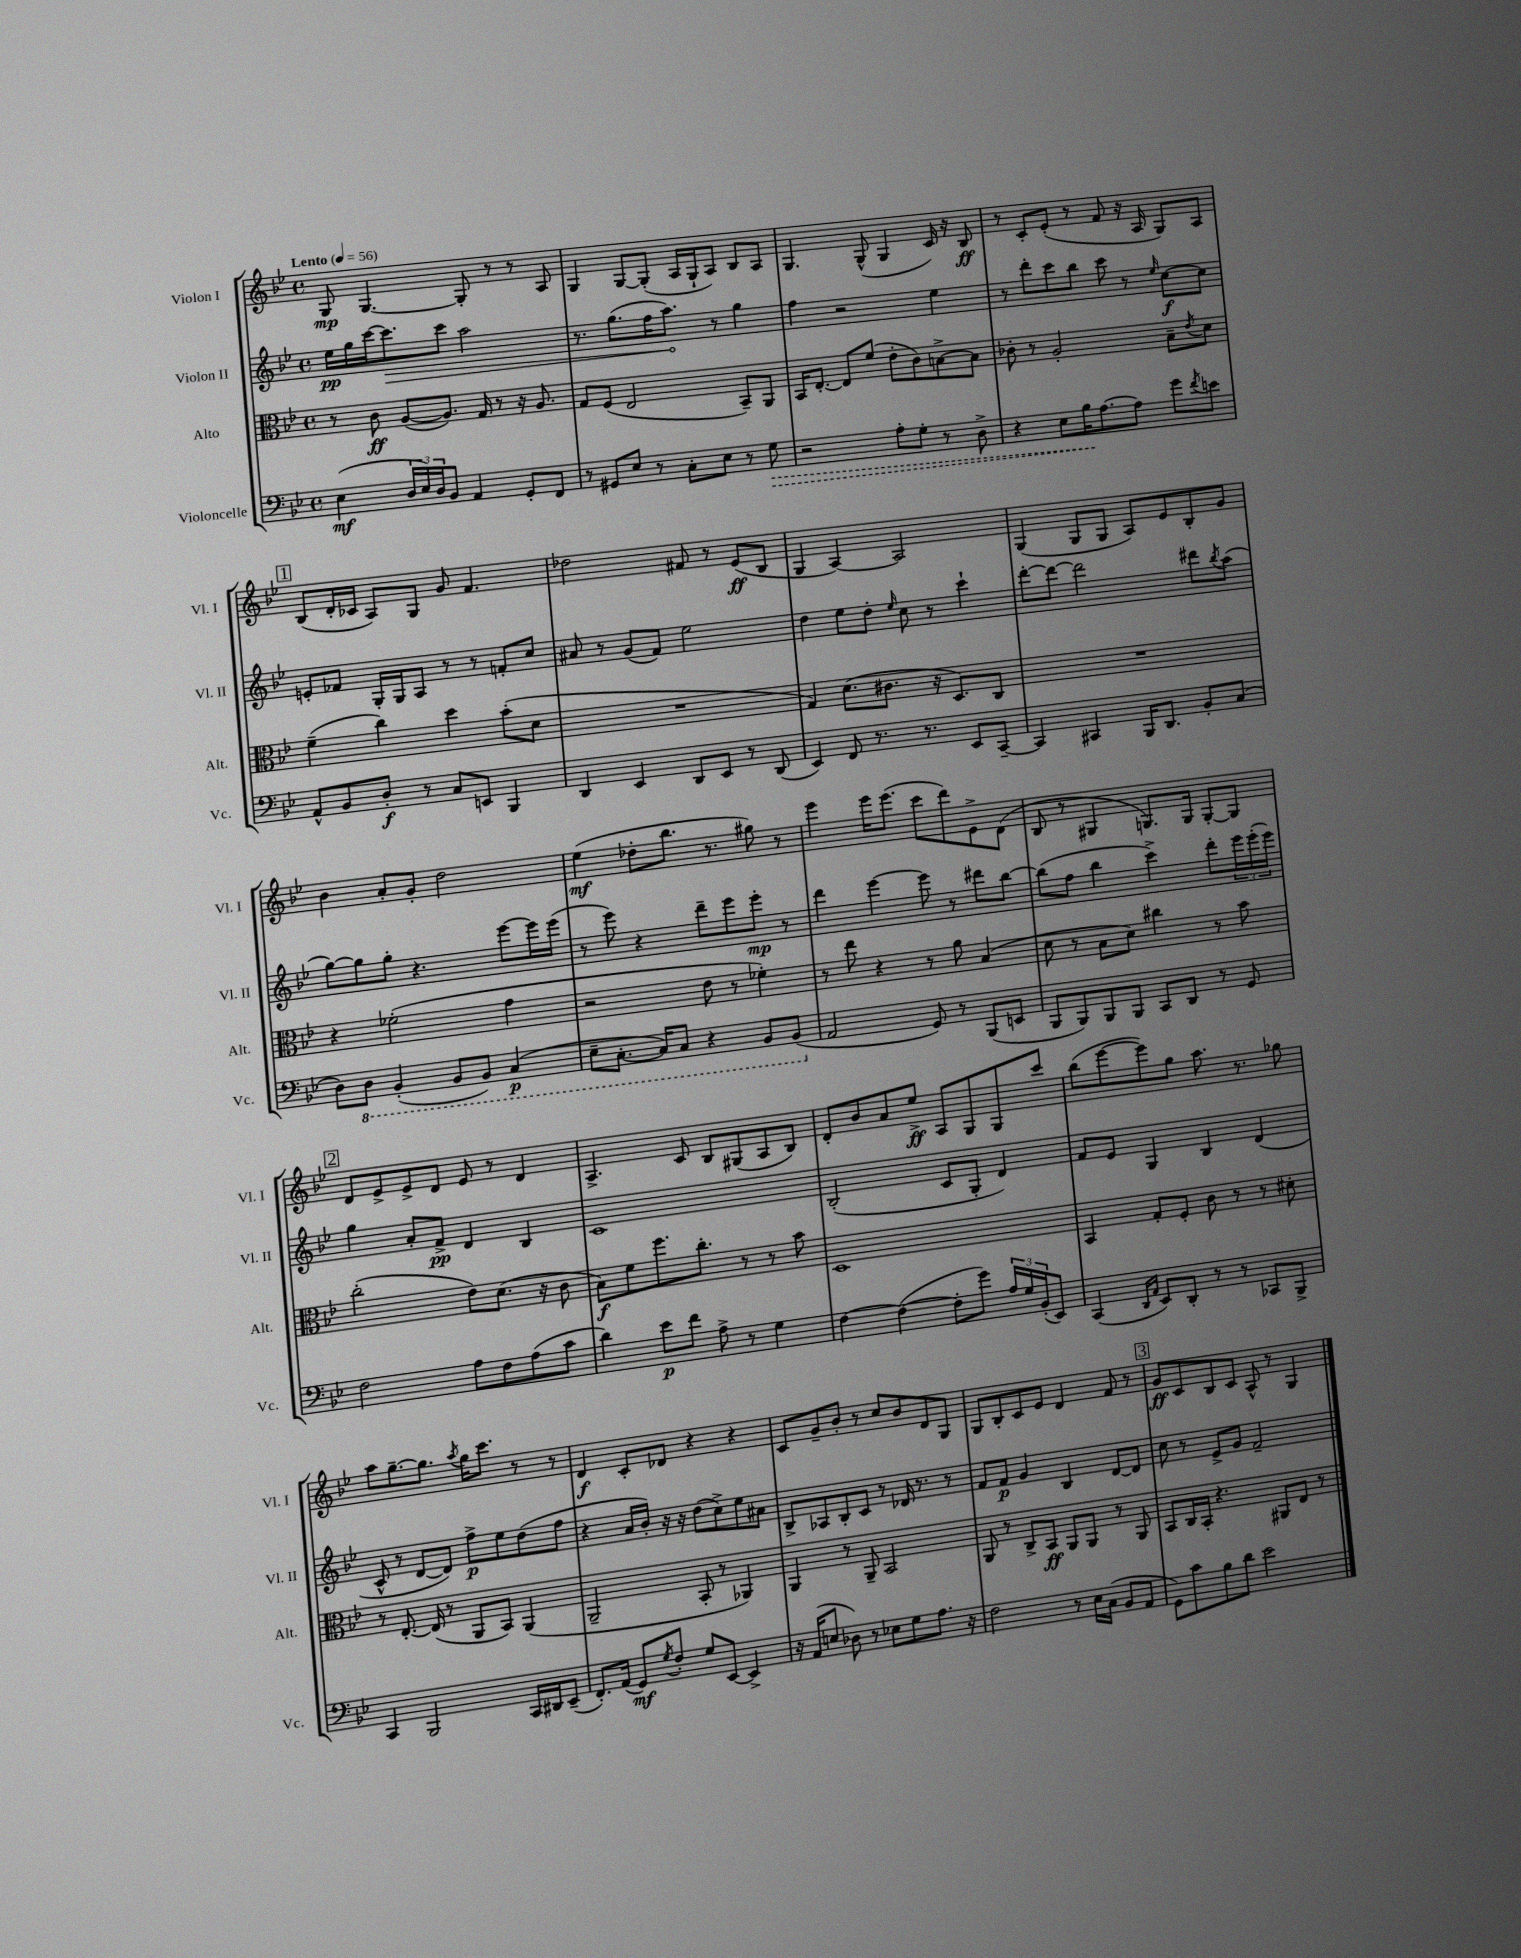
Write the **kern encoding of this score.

**kern	**kern	**kern	**kern
*staff4	*staff3	*staff2	*staff1
*clefF4	*clefC3	*clefG2	*clefG2
*k[b-e-]	*k[b-e-]	*k[b-e-]	*k[b-e-]
*M4/4	*M4/4	*M4/4	*M4/4
*met(c)	*met(c)	*met(c)	*met(c)
*MM56	*MM56	*MM56	*MM56
(4E-	8r	16ee-	8G
.	.	16gg	.
.	8c	[16ccc	[4.G
.	.	8.ccc]	.
24D	([8A	.	.
24E-)	.	.	.
24D	.	.	.
8BB-	8.A])	8ccc	.
4AA	.	2aa	8G']
.	16G	.	.
.	8r	.	8r
8GG'	16r	.	8r
.	8.A	.	.
8FF	.	.	8A
=	=	=	=
8r	8G	8.r	4G
8GG#	(8F	.	.
.	.	(8.gg	.
8E-	2E-	.	[8G
8r	.	16ff	(8G']
.	.	8.aa)	.
8C'	.	.	16A
.	.	.	16G`
8E-	.	8r	8A)
8r	8BB-~)	4gg	8B-
8G	8AA	.	8A
=	=	=	=
2r	16BB-	4ff	4.G
.	[8.E-'	.	.
.	8E-]	2r	.
.	(8f	.	(8G^^
8A'	8e-'	.	4G
8G'	8c)	.	.
8r	[8B^	4ee-	16c)
.	.	.	16r
8D^	8B]	.	8B-
=	=	=	=
4r	8c-'	8r	8r
.	8r	8ddd'	8c'
8E-	2A'	8ccc	(8e-'
16B-	.	8bb-	8r
[8.A	.	.	.
.	.	8ccc	8f
8A]	.	8r	16r
.	.	.	16A
.	.	16qqee-	.
8g	8B-~	[8cc	8G)
8qf	8qe-	.	.
8e	8d	8cc]	8A
=	=	=	=
8AA^^	(4f~	8e'	(8B-
8BB-	.	8f-	16d'
.	.	.	16c-
8D'	4cc)	16G'	8A)
.	.	16G	.
8r	.	8A	8G
8C	4dd	8r	8g
8EE	.	8r	4.f
4BBB-	(8b-'	8f'	.
.	8d	8cc	.
=	=	=	=
4DD	1r	8a#	2dd-
.	.	8r	.
4EE-	.	(8g	.
.	.	8f)	.
8DD	.	2ee-	8f#
8EE-	.	.	8r
8r	.	.	(8e-
(8DD	.	.	8B-
=	=	=	=
4EE-)	4G)	4dd	4G
8FF	(8.d	8ee-	[4A)
8.r	.	8dd'	.
.	8.c#	.	.
.	.	16qqee-	.
.	.	8cc	2A]
8.r	.	.	.
.	16r	8r	.
.	8.D)	.	.
8EE-	.	4ccc`	.
[8CC~	8C	.	.
=	=	=	=
4CC]	1r	[8ddd'	(4G
.	.	8ddd_	.
4CC#	.	2ddd]	8G
.	.	.	8G
16BBB-	.	.	8A)
8.DD	.	.	.
.	.	.	8e-
8BB-'	.	8ddd#	8B-'
.	.	8qbb-	.
(8C	.	(8aa	8g
=	=	=	=
8D)	4r	[8gg)	4b-
8DD	.	8gg]	.
(4BBB-'	(2f-'	8gg'	8a'
.	.	4.r	8g'
8BBB-	.	.	2dd
8BBB-)	.	.	.
(4CC	4g	[8eee-	.
.	.	16eee-]	.
.	.	(16eee-	.
=	=	=	=
8EE-~	2r	8r	(4ee-
[8.CC'	.	8eee-)	.
.	.	4r	8dd-'
16CC])	.	.	.
8CC	.	.	8.bb-
4r	8e-	8ddd~	.
.	.	.	8.r
.	8r	8eee-	.
8BBB-	4f-')	8eee-'	8gg#)
(8BBB-	.	8r	8r
=	=	=	=
2AA	8r	4ddd	4eee-
.	8ee-	.	.
.	4r	[4eee-	16eee-
.	.	.	(8.eee-
8GG)	8r	8eee-]	8ccc
8r	8a	8r	8ddd)
(8BBB-	(4B-	8ddd#	8e-^
8EE	.	[8bb-	(8d
=	=	=	=
8BBB-	8d	(8bb-]	8B-
8BBB-)	8r	8ff	8r
8BBB-	8B-	4bb-	4G#
8BBB-	8d)	.	.
8CC	4cc#	4ccc^)	8.G)
8DD	.	.	.
.	.	.	16G
8r	8r	8ddd'	[8G'
8GG	8b-	24eee-	8G]
.	.	(24eee-'	.
.	.	24eee-)	.
=	=	=	=
2F	(2cc'	4gg	8d
.	.	.	8e-^
.	.	8a'	8e-^
.	.	8f^	8d
8A	8e-)	4d	8e-
8F	(8.d	.	8r
(8A	.	4B-	4d
.	16r	.	.
8c	8c	.	.
=	=	=	=
4d)	8B-)	1c	4.A^
.	8f	.	.
8e-	8.ff	.	.
8f	.	.	8c
.	8.cc'	.	.
8A^	.	.	8B-
8r	8r	.	(8G#
4G	8r	.	8A
.	8b-	.	8B-)
=	=	=	=
[4F	1D	(2B-'	8d'
.	.	.	8b-
(4F_	.	.	8a
.	.	.	8ee-^
8F']	.	8c	8A
8g)	.	8G'	8G
24A	.	4d)	8G
24G	.	.	.
(24BB-'	.	.	.
8EE-)	.	.	8ccc
=	=	=	=
(4CC	4BB-	8f	(8bb-
.	.	8e-	[8eee-
16qqDD	.	.	.
16qqAA	.	.	.
8EE-)	8G'	4G	8eee-])
8DD'	8F'	.	8gg
8r	8c	4B-	8.aa
8r	8r	.	.
.	.	.	8.r
8CC-	8r	(4d	.
8BBB-^	8d#'	.	8gg-
=	=	=	=
4CC	8r	8c^^	8aa
.	[8.E-'	8r	[8.gg~
2BBB-	.	[8d	.
.	(16E-]	.	8.gg]
.	8r	8d])	.
.	.	.	8qaa
.	8AA	8ff^	16gg
.	.	.	8.ccc
.	8BB-)	8ee-	.
16CC	(4AA	(8dd	8r
16DD#	.	.	.
(8EE-~	.	8ff	8r
=	=	=	=
8.FF')	2AA~	4r	4d
(16AA	.	.	.
8GG)	.	16a	8c'
.	.	16b-')	.
8qG	.	.	.
8F'	.	16r	8d-
.	.	16r	.
8G	8BB-'	(8dd	4r
[8EE-	8r	8cc^)	.
4EE-^]	4AA-)	8ee-	4r
.	.	8a#	.
=	=	=	=
16r	4AA	8B-^	8c
(16AA	.	.	.
8E	.	8A-	8g~
8D-)	8r	8B-'	8b-'
8r	8AA~	8c	8r
8E-	2BB-	8r	8cc
8G	.	16d-	8b-
.	.	8.r	.
8.A	.	.	8d
.	.	8r	8G
16r	.	.	.
=	=	=	=
2F	8AA	8f	8G
.	8r	8f	8B-'
.	8C^	4g	8c
.	8BB-	.	8e-
8r	8AA	4B-	4d
16E-	8AA	.	.
(16C	.	.	.
8BB-	8r	[8d	8f
8AA	8AA	8d]	8r
=	=	=	=
8GG)	8BB-	8cc	8g
8c	16C	8r	8c
.	16BB-'	.	.
8B-	4.r	8e-^	8B-
8d	.	8g	8c
2e-	.	2f~	8A^^
.	8AA#	.	8r
.	8E-	.	4G
.	8r	.	.
==	==	==	==
*-	*-	*-	*-
